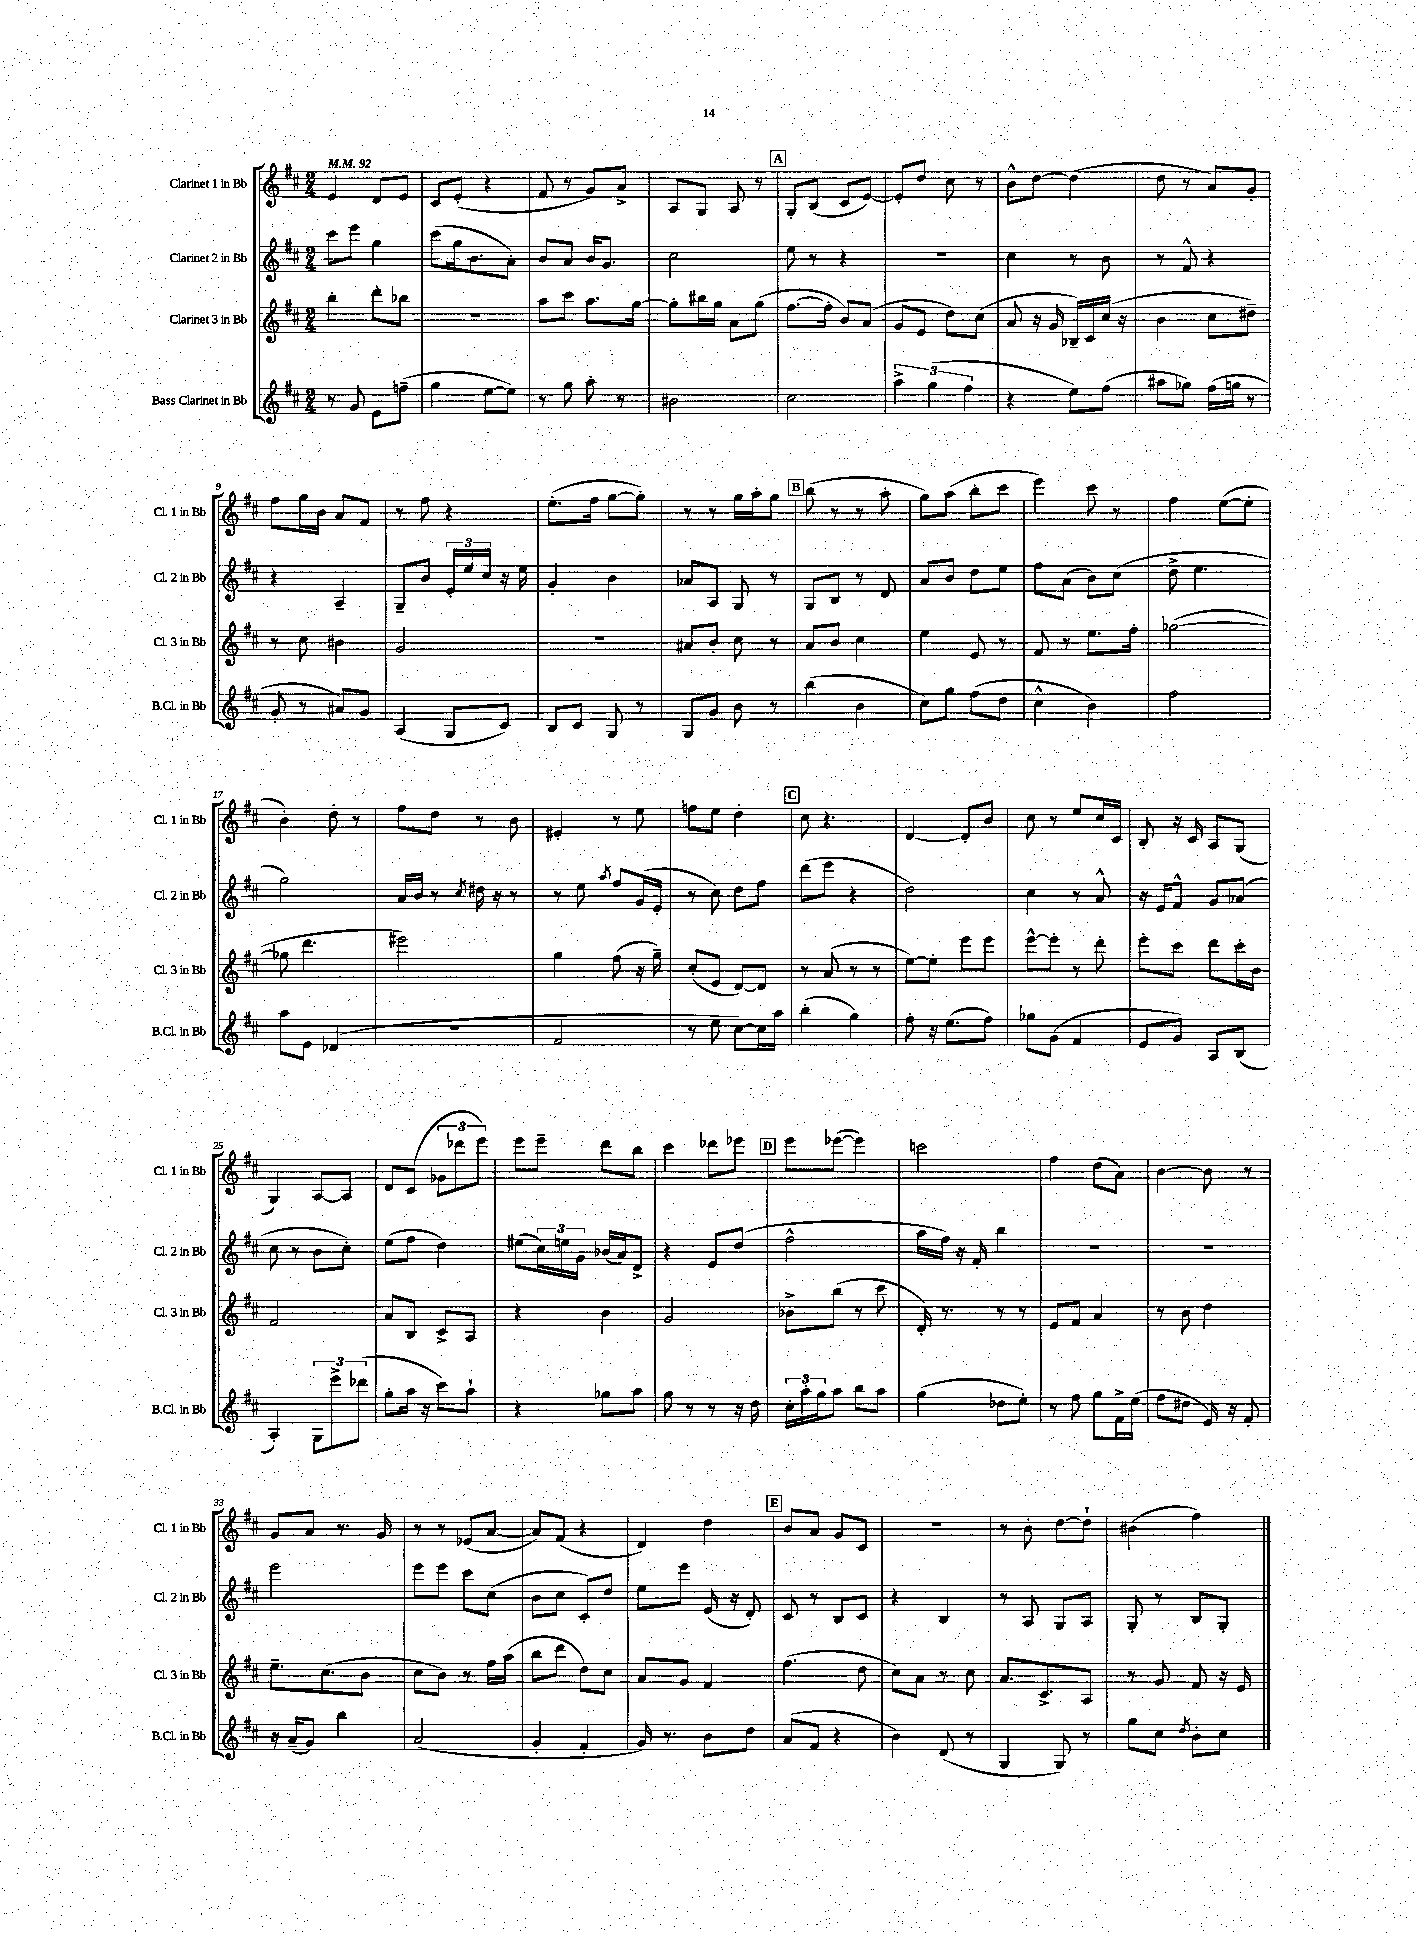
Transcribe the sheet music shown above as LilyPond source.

<<
\new StaffGroup <<
\new Staff = "s0" \with { instrumentName = "Clarinet 1 in Bb" shortInstrumentName = "Cl. 1 in Bb" } {
    \clef treble \key d \major \numericTimeSignature \time 2/4 \tempo 4 = 92
    e'4 d'8 e'8 |
    cis'8 e'8-.( r4 |
    fis'8 r8 g'8) a'8-> |
    a8 g8 a8 r8 |
    \mark \markup { \box "A" } g8-. b8( cis'8 e'8~) |
    e'8-. d''8 cis''8 r8 |
    b'8-^ d''8~ d''4( |
    d''8 r8 a'8) g'8-. |
    fis''8 g''16 b'16 a'8 fis'8 |
    r8 fis''8 r4 |
    e''8.-.( fis''16 g''8~ g''8-.) |
    r8 r8 g''16 a''16-. g''8 |
    \mark \markup { \box "B" } b''8( r8 r8 a''8-. |
    g''8) a''8( b''8-. cis'''8 |
    e'''4) cis'''8 r8 |
    fis''4 e''8~( e''8-. |
    b'4-.) d''8-. r8 |
    fis''8 d''8 r8 b'8 |
    eis'4-. r8 e''8 |
    f''8 e''8 d''4-. |
    \mark \markup { \box "C" } cis''8 r4. |
    d'4~ d'8-. b'8 |
    cis''8 r8 e''8 cis''16 cis'16 |
    b8-. r16 cis'16 a8 g8( |
    g4) a8~ a8 |
    d'8 cis'8( \tuplet 3/2 { ges'8 des'''8 e'''8) } |
    e'''8 e'''8-- d'''8 b''8 |
    cis'''4 des'''8 ees'''8 |
    \mark \markup { \box "D" } e'''8 ees'''8~( ees'''4) |
    c'''2 |
    fis''4 d''8( a'8) |
    b'4~ b'8 r8 |
    g'8 a'8 r8. g'16 |
    r8 r8 ees'8( a'8~ |
    a'8) fis'8( r4 |
    d'4) d''4 |
    \mark \markup { \box "E" } b'8 a'8 g'8 cis'8 |
    R2 |
    r8 b'8-. d''8~ d''8-! |
    bis'4( fis''4) \bar "|." |
}
\new Staff = "s1" \with { instrumentName = "Clarinet 2 in Bb" shortInstrumentName = "Cl. 2 in Bb" } {
    \clef treble \key d \major \numericTimeSignature \time 2/4
    cis'''8 e'''8 g''4 |
    cis'''8( g''16 b'8. a'8-.) |
    b'8 a'8 b'16 g'8. |
    cis''2 |
    \mark \markup { \box "A" } e''8 r8 r4 |
    R2 |
    cis''4 r8 b'8 |
    r8 fis'8-^ r4 |
    r4 a4-- |
    g8-- b'8 \tuplet 3/2 { e'16-. e''16 cis''16 } r16 e''16 |
    g'4-. b'4 |
    aes'8 a8 g8 r8 |
    \mark \markup { \box "B" } g8 b8 r8 d'8 |
    a'8 b'8 d''8 e''8 |
    fis''8 a'8( b'8) cis''8( |
    d''8-> e''4. |
    g''2) |
    a'16 b'16 r8 \acciaccatura { cis''8 } dis''16 r16 r8 |
    r8 e''8 \acciaccatura { a''8 } fis''8 g'16( e'16-. |
    r8 cis''8) d''8 fis''8 |
    \mark \markup { \box "C" } d'''8( e'''8 r4 |
    d''2) |
    cis''4 r8 a'8-^ |
    r16 e'16 fis'8-^ g'8 aes'8( |
    cis''8 r8 b'8 cis''8-.) |
    e''8( fis''8 d''4) |
    eis''8( \tuplet 3/2 { cis''16) e''16 g'16 } bes'16( a'16) d'8-> |
    r4 e'8 d''8( |
    \mark \markup { \box "D" } fis''2-^ |
    a''16 fis''16) r16 fis'16-. b''4 |
    R2 |
    R2 |
    e'''2 |
    e'''8 e'''8 cis'''8 cis''8( |
    b'8 cis''8 cis'8-.) d''8 |
    e''8 e'''8 e'16( r16 d'8-.) |
    \mark \markup { \box "E" } cis'8 r8 b8 cis'8 |
    r4 b4 |
    r8 a8 g8 a8 |
    g8-. r8 b8 g8-. \bar "|." |
}
\new Staff = "s2" \with { instrumentName = "Clarinet 3 in Bb" shortInstrumentName = "Cl. 3 in Bb" } {
    \clef treble \key d \major \numericTimeSignature \time 2/4
    b''4-. d'''8-. bes''8 |
    r2 |
    a''8 cis'''8 a''8. g''16~ |
    g''8-. bis''16 g''16 a'8 g''8( |
    \mark \markup { \box "A" } fis''8.~ fis''16-. b'8) a'8( |
    g'8 e'8 d''8) cis''8( |
    a'8 r16 g'16 bes16--) cis'16 cis''16( r16 |
    b'4 cis''8 dis''8--) |
    r8 cis''8 bis'4 |
    g'2 |
    R2 |
    ais'8 b'8-. cis''8 r8 |
    \mark \markup { \box "B" } a'8 b'8 cis''4 |
    e''4 e'8 r8 |
    fis'8 r8 e''8. fis''16-. |
    ges''2~( |
    ges''8 d'''4. |
    eis'''2) |
    g''4 fis''8( r16 g''16--) |
    cis''8-.( e'8 d'8~) d'8 |
    \mark \markup { \box "C" } r8 a'8( r8 r8 |
    e''8~) e''8-. e'''8 e'''8 |
    e'''8~-^ e'''8-. r8 d'''8-. |
    e'''8-. cis'''8 d'''8 cis'''16-. b'16 |
    fis'2 |
    a'8 b8 cis'8-> a8 |
    r4 b'4 |
    g'2 |
    \mark \markup { \box "D" } bes'8-> b''8( r8 cis'''8 |
    d'16-.) r8. r8 r8 |
    e'8 fis'8 a'4 |
    r8 b'8 d''4 |
    e''8.-- cis''8.( b'8 |
    cis''8 b'8) r8 fis''16 a''16( |
    b''8 d'''8 d''8) cis''8 |
    a'8 g'8 fis'4 |
    \mark \markup { \box "E" } fis''4.( d''8 |
    cis''8) a'8 r8 cis''8 |
    a'8. cis'8.-> a8 |
    r8 g'8 fis'8 r16 e'16 \bar "|." |
}
\new Staff = "s3" \with { instrumentName = "Bass Clarinet in Bb" shortInstrumentName = "B.Cl. in Bb" } {
    \clef treble \key d \major \numericTimeSignature \time 2/4
    r8 g'8 e'8 f''8--( |
    g''4 e''8~ e''8) |
    r8 g''8 a''8-. r8 |
    bis'2 |
    \mark \markup { \box "A" } cis''2 |
    \tuplet 3/2 { a''4-> g''4( fis''4 } |
    r4 e''8) fis''8( |
    ais''8 ges''8) fis''16( g''16 r8 |
    g'8-. r8 ais'8) g'8 |
    a4( g8 cis'8) |
    b8 cis'8 g8 r8 |
    g8 g'8 b'8 r8 |
    \mark \markup { \box "B" } b''4( b'4 |
    cis''8) g''8 fis''8( d''8 |
    cis''4-^ b'4) |
    fis''2 |
    a''8 e'8 des'4( |
    R2 |
    fis'2 |
    r8 e''8 cis''8~) cis''16 a''16 |
    \mark \markup { \box "C" } b''4-.( g''4) |
    fis''8-. r16 e''8.( fis''8) |
    ges''8 g'8( fis'4 |
    e'8 g'8) a8 b8( |
    a4-.) \tuplet 3/2 { g8 e'''8-> des'''8( } |
    g''8-. a''16 r16 cis'''8) a''8-! |
    r4 ges''8 a''8 |
    g''8 r8 r8 r16 d''16 |
    \mark \markup { \box "D" } \tuplet 3/2 { cis''16-. a''16-. g''16 } a''8 b''8 a''8 |
    g''4( des''8 e''8-.) |
    r8 fis''8 g''8 fis'16-> e''16( |
    fis''8 dis''8 e'16) r16 fis'8-. |
    r16 a'16--( g'8) b''4 |
    a'2( |
    g'4-. fis'4-. |
    g'16) r8. b'8 d''8 |
    \mark \markup { \box "E" } a'8( fis'8 r4 |
    b'4) d'8( r8 |
    g4 g8) r8 |
    g''8 cis''8 \acciaccatura { d''8 } b'8-. cis''8 \bar "|." |
}
>>
>>
